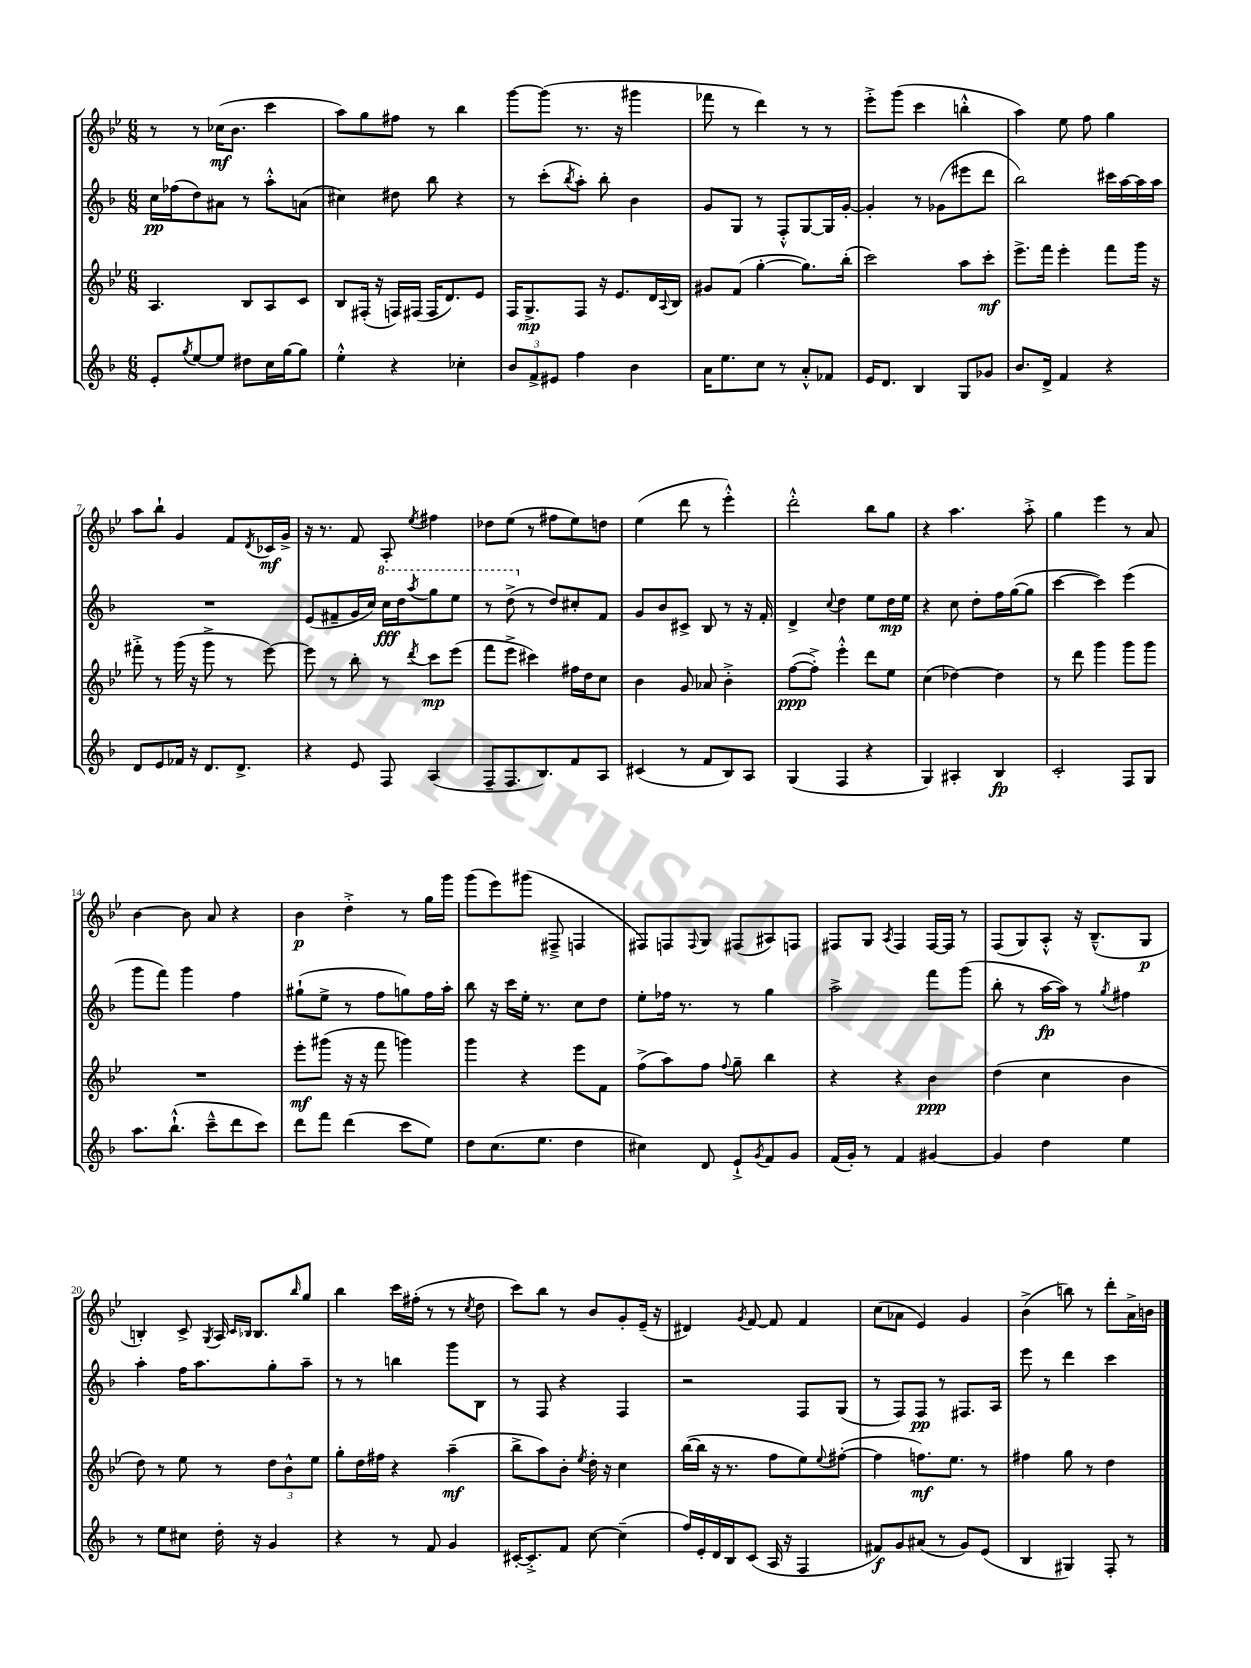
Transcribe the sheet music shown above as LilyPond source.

<<
\new StaffGroup <<
\new Staff = "s0" {
    \clef treble \key bes \major \numericTimeSignature \time 6/8
    r8 r8 ces''16\mf( bes'8. c'''4 |
    a''8) g''8 fis''8 r8 bes''4 |
    g'''8~ g'''8( r8. r16 gis'''4 |
    fes'''8 r8 d'''4) r8 r8 |
    ees'''8-.-> g'''8( c'''4 b''4-.-^ |
    a''4) ees''8 f''8 g''4 |
    a''8 bes''8-! g'4 f'8 \acciaccatura { d'8 } ces'16\mf g'16-> |
    r16 r8. f'8 a8-. \acciaccatura { ees''8 } fis''4 |
    des''8 ees''8( r8 fis''8 ees''8) d''8 |
    ees''4( d'''8 r8 ees'''4-.-^) |
    d'''2-.-^ bes''8 g''8 |
    r4 a''4. a''8-.-> |
    g''4 ees'''4 r8 a'8 |
    bes'4~ bes'8 a'8 r4 |
    bes'4\p d''4-.-> r8 g''16 g'''16 |
    g'''8( ees'''8) gis'''8( fis8---> f4 |
    fis8) f8 \appoggiatura { f8 } g8 fis8( ais8) f8 |
    fis8 g8 \acciaccatura { a8 } fis4 fis16~ fis16 r8 |
    f8( g8) a8-.-^ r16 bes8.---^( g8\p |
    b4-.) c'8-> \acciaccatura { g8 } a16 \grace { c'16 bes16 } bes8. \grace { bes''16 } g''8 |
    bes''4 c'''16 fis''16-.( r8 r8 \acciaccatura { c''8 } d''8 |
    c'''8) bes''8 r8 bes'8 g'8-. ees'16--( r16 |
    dis'4) \acciaccatura { g'8 } f'8~ f'8 f'4 |
    c''8( aes'8 ees'4) g'4 |
    bes'4->( b''8) r8 d'''8-. a'16-> b'16 \bar "|." |
}
\new Staff = "s1" {
    \clef treble \key f \major \numericTimeSignature \time 6/8
    c''16\pp fes''16( d''8) ais'8 r8 a''8-.-^ a'8( |
    cis''4) dis''8 bes''8 r4 |
    r8 c'''8-.( \acciaccatura { bes''8 } a''8-.) bes''8-. bes'4 |
    g'8 g8 r8 f8-.-^ g8~ g16 g'16~-. |
    g'4-. r8 ges'8( eis'''8 d'''8 |
    bes''2) cis'''16 a''16~ a''16 a''16 |
    R2. |
    e'8( fis'8-- g'16 c''16) \ottava #1 c'''16\fff d'''16 \acciaccatura { a'''8 } g'''8 e'''8 |
    r8 d'''8->( \ottava #0 r8 d''8) cis''8-. f'8 |
    g'8 bes'8 cis'8-> bes8 r8 r16 f'16-. |
    d'4-> \appoggiatura { c''8 } d''4 e''8 d''16\mp e''16 |
    r4 c''8 d''8-. f''16 g''16~( g''8 |
    c'''4~ c'''4) e'''4( |
    g'''8 f'''8) g'''4 f''4 |
    gis''8-!( e''8-> r8 f''8 g''8) f''16 a''16-. |
    bes''8 r16 c'''16 e''16-. r8. c''8 d''8 |
    e''8-. fes''16 r8. r8 g''4 |
    a''2-> f'''8 g'''8( |
    bes''8-. r8 a''16~\fp a''16) r8 \acciaccatura { g''8 } fis''4 |
    a''4-. f''16 a''8. g''8-. a''8-- |
    r8 r8 b''4 g'''8 bes8 |
    r8 f8 r4 f4 |
    r2 f8 g8( |
    r8 f8) f8\pp r8 fis8. a16 |
    e'''8 r8 d'''4 c'''4 \bar "|." |
}
\new Staff = "s2" {
    \clef treble \key bes \major \numericTimeSignature \time 6/8
    a4. bes8 a8 c'8 |
    bes8 fis16-.( r16 f16) fis16( fis16 d'8.) ees'8 |
    f16 g8.->\mp f8 r16 ees'8. d'16 \appoggiatura { a8 } bes16 |
    gis'8 f'8( g''4~-. g''8.) bes''16-.( |
    c'''2) a''8 c'''8-.\mf |
    ees'''8.-> f'''16 ees'''4-. f'''8 g'''16 r16 |
    fis'''8-.-> r8 g'''16( r16 g'''8-> r8 ees'''8~) |
    ees'''8 r8 bes''8-. r8 \acciaccatura { d'''8 } c'''8\mp ees'''8( |
    f'''8 ees'''8-> cis'''4) fis''16 d''16 c''8 |
    bes'4 g'8 aes'8 bes'4-.-> |
    f''8~\ppp( f''8-.->) ees'''4-.-^ d'''8 ees''8 |
    c''4( des''4~) des''4 |
    r8 d'''8 g'''4 g'''8 g'''8 |
    R2. |
    ees'''8-.\mf gis'''8( r16 r16 f'''8 g'''4) |
    g'''4 r4 ees'''8 f'8 |
    f''8->( a''8) f''8 \appoggiatura { f''8 } g''8-- bes''4 |
    r4 r4 bes'4\ppp |
    d''4( c''4 bes'4 |
    d''8) r8 ees''8 r8 \tuplet 3/2 { d''8 bes'8-^ ees''8 } |
    g''8-. d''16 fis''16 r4 a''4--\mf( |
    bes''8-> a''8) bes'8-. \acciaccatura { ees''8 } d''16-. r16 c''4 |
    bes''16~( bes''16 r16 r8. f''8 ees''8) \appoggiatura { ees''8 } fis''8~-.( |
    fis''4 f''8.\mf) ees''8. r8 |
    fis''4 g''8 r8 d''4 \bar "|." |
}
\new Staff = "s3" {
    \clef treble \key f \major \numericTimeSignature \time 6/8
    e'8-. \acciaccatura { g''8 } e''8~ e''8 dis''8 c''16 g''16~ g''8 |
    e''4-.-^ r4 ces''4-. |
    \tuplet 3/2 { bes'8 f'8-> eis'8 } f''4 bes'4 |
    a'16 e''8. c''8 r8 a'8-.-^ fes'8 |
    e'16 d'8. bes4 g8 ges'8 |
    bes'8. d'16-> f'4 r4 |
    d'8 e'8 fes'16 r16 d'8. d'8.-> |
    r4 e'8 f8 a4( |
    f8-- f8. bes8.) f'8 a8 |
    cis'4( r8 f'8 bes8) a8 |
    g4( f4 r4 |
    g4) ais4-. bes4\fp |
    c'2-. f8 g8 |
    a''8. bes''8.-!-^( c'''8---^ d'''8 c'''8) |
    d'''8 f'''8 d'''4( c'''8 e''8) |
    d''8 c''8.( e''8. d''4 |
    cis''4) d'8 e'8-!-> \acciaccatura { g'8 } f'8 g'8 |
    f'16( g'16-.) r8 f'4 gis'4~ |
    gis'4 d''4 e''4 |
    r8 e''8 cis''8 d''16-. r16 g'4 |
    r4 r8 f'8 g'4 |
    cis'16~-. cis'8.-.-> f'8 c''8~ c''4--( |
    f''16) e'16-. d'16 bes16 c'8( a16 r16 f4 |
    fis'8\f) g'8 ais'8( r8 g'8) e'8( |
    bes4 gis4) f8-. r8 \bar "|." |
}
>>
>>
